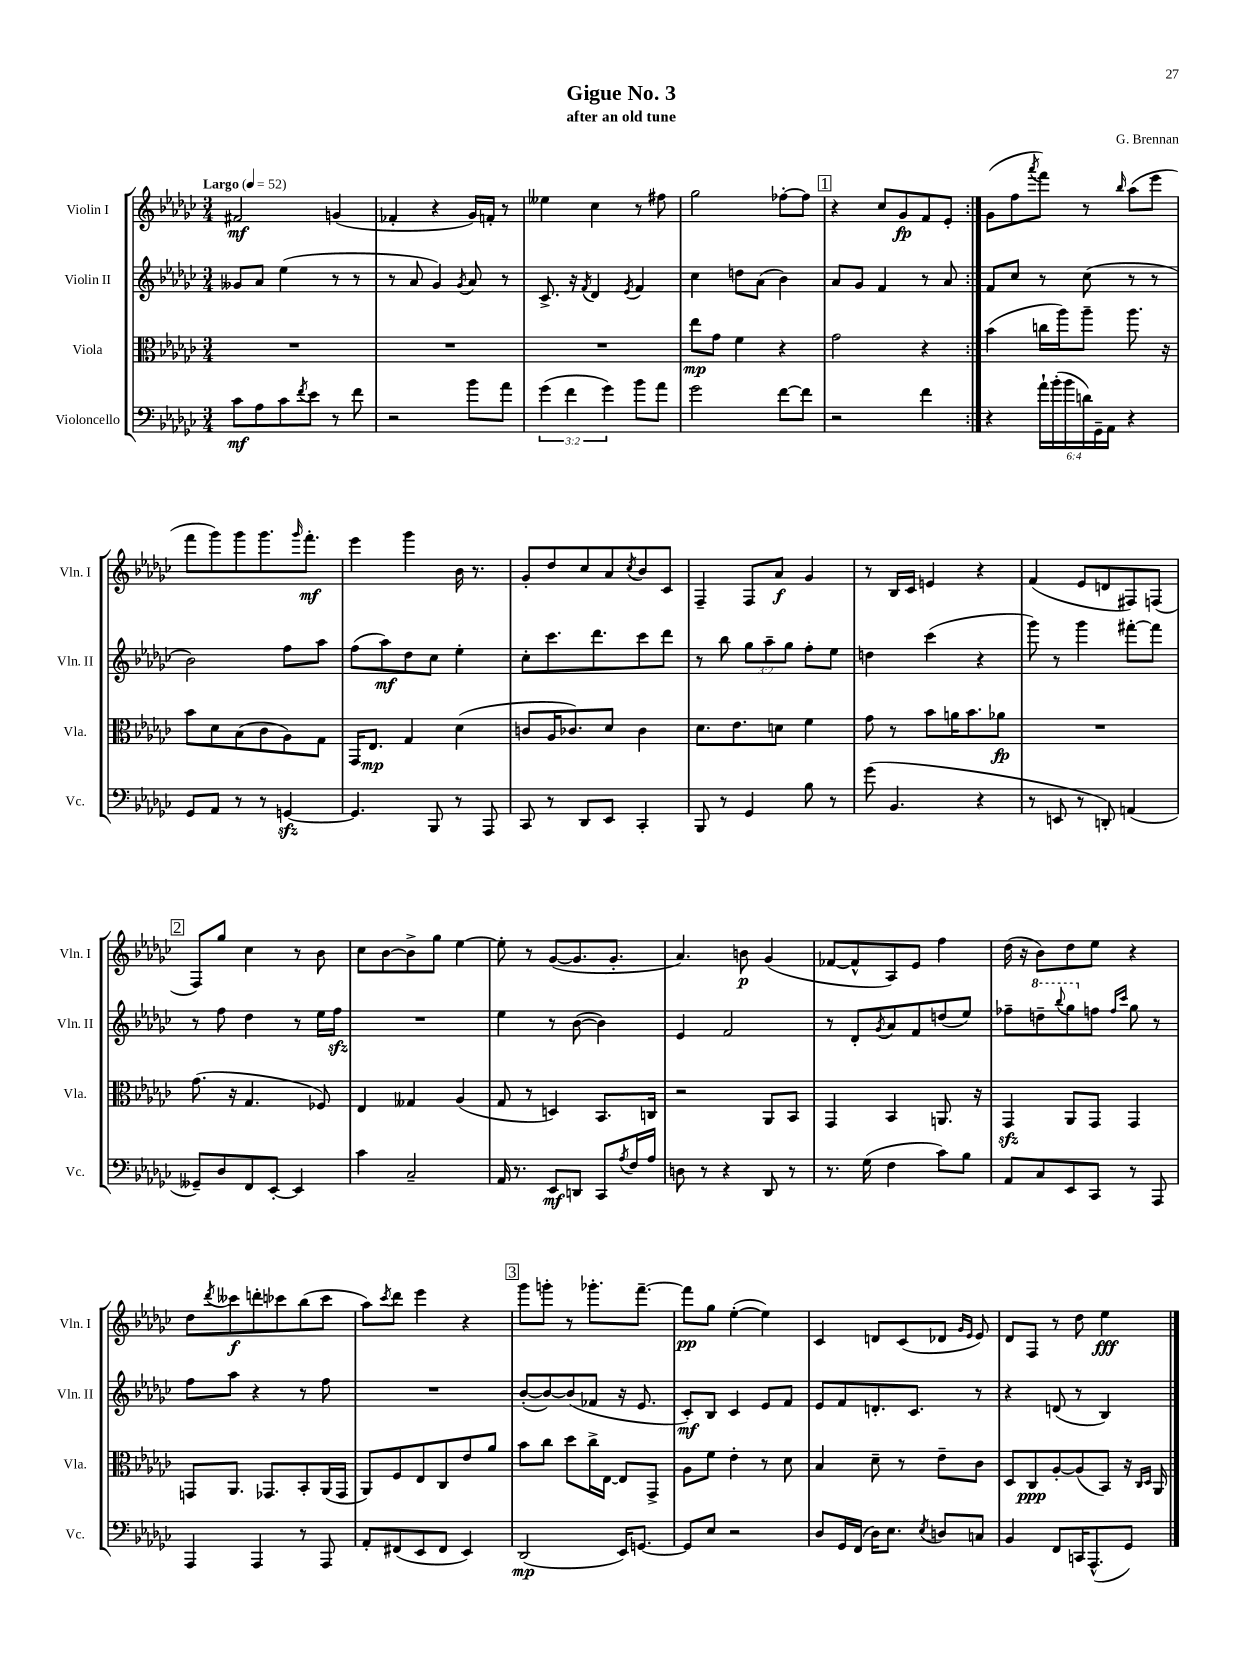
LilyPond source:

\header { title = "Gigue No. 3" composer = "G. Brennan" subtitle = "after an old tune" }
<<
\new StaffGroup <<
\new Staff = "s0" \with { instrumentName = "Violin I" shortInstrumentName = "Vln. I" } {
    \clef treble \key ges \major \numericTimeSignature \time 3/4 \tempo "Largo" 4 = 52
    \repeat volta 2 { fis'2\mf g'4( |
    fes'4-. r4 ges'16) f'16-. r8 |
    eeses''4 ces''4 r8 fis''8 |
    ges''2 fes''8~-. fes''8 |
    \mark \markup { \box "1" } r4 ces''8 ges'8\fp f'8 ees'8-. | }
    ges'8( f''8 \acciaccatura { aes'''8 } f'''8) r8 \grace { bes''16 } aes''8( ees'''8 |
    f'''8 ges'''8) ges'''8 ges'''8. \grace { ges'''16 } f'''8.-.\mf |
    ees'''4 ges'''4 bes'16 r8. |
    ges'8-. des''8 ces''8 aes'8 \acciaccatura { ces''8 } bes'8 ces'8 |
    f4-- f8 aes'8\f ges'4 |
    r8 bes16 ces'16 e'4 r4 |
    f'4( ees'8 d'8 fis8) f8( |
    \mark \markup { \box "2" } f8) ges''8 ces''4 r8 bes'8 |
    ces''8 bes'8~ bes'8-> ges''8 ees''4~ |
    ees''8-. r8 ges'8~( ges'8. ges'8.-. |
    aes'4.) b'8\p ges'4( |
    fes'8~ fes'8-^ aes8) ees'8 f''4 |
    des''16( r16 bes'8) des''8 ees''8 r4 |
    des''8 \acciaccatura { des'''8 } ceses'''8\f d'''8-. ces'''8 bes''8( ces'''8 |
    aes''8) \acciaccatura { ces'''8 } des'''8 ees'''4 r4 |
    \mark \markup { \box "3" } ges'''8 g'''8-. r8 ges'''8.-. f'''8.~-- |
    f'''8\pp ges''8 ees''4~-.( ees''4) |
    ces'4 d'8 ces'8( des'8 \grace { ges'16 ees'16 } ees'8) |
    des'8 f8 r8 des''8 ees''4\fff \bar "|." |
}
\new Staff = "s1" \with { instrumentName = "Violin II" shortInstrumentName = "Vln. II" } {
    \clef treble \key ges \major \numericTimeSignature \time 3/4 \override Staff.TupletNumber.text = #tuplet-number::calc-fraction-text
    \repeat volta 2 { geses'8 aes'8 ees''4( r8 r8 |
    r8 aes'8 ges'4) \acciaccatura { ges'8 } aes'8 r8 |
    ces'8.-> r16 \acciaccatura { f'8 } des'4 \acciaccatura { ees'8 } f'4 |
    ces''4 d''8 aes'8( bes'4) |
    \mark \markup { \box "1" } aes'8 ges'8 f'4 r8 aes'8 | }
    f'8 ces''8 r8 ces''8( r8 r8 |
    bes'2) f''8 aes''8 |
    f''8( aes''8\mf) des''8 ces''8 ees''4-. |
    ces''8-. ces'''8. des'''8. ces'''8 des'''8 |
    r8 bes''8 \tuplet 3/2 { ges''8 aes''8-- ges''8 } f''8-. ees''8 |
    d''4 ces'''4( r4 |
    ges'''8) r8 ges'''4 fis'''8~-. fis'''8 |
    \mark \markup { \box "2" } r8 f''8 des''4 r8 ees''16 f''16\sfz |
    R2. |
    ees''4 r8 bes'8~( bes'4) |
    ees'4 f'2 |
    r8 des'8-. \acciaccatura { ges'8 } aes'8 f'8 d''8( ees''8) |
    fes''8-- \ottava #1 d'''8-- \appoggiatura { bes'''8 } ges'''8 \ottava #0 f''8 \grace { f''16 ces'''16 } ges''8 r8 |
    f''8 aes''8 r4 r8 f''8 |
    R2. |
    \mark \markup { \box "3" } bes'8~-.( bes'8~) bes'8( fes'8 r16 ees'8. |
    ces'8-.\mf) bes8 ces'4 ees'8 f'8 |
    ees'8 f'8 d'8.-. ces'8. r8 |
    r4 d'8( r8 bes4) \bar "|." |
}
\new Staff = "s2" \with { instrumentName = "Viola" shortInstrumentName = "Vla." } {
    \clef alto \key ges \major \numericTimeSignature \time 3/4
    \repeat volta 2 { R2. |
    R2. |
    R2. |
    ees''8\mp ges'8 f'4 r4 |
    \mark \markup { \box "1" } ges'2 r4 | }
    bes'4( c''16 aes''16) aes''8-- aes''8. r16 |
    bes'8 des'8 bes8( ces'8 aes8) ges8 |
    ges,16 ees8.\mp ges4 des'4( |
    c'8 aes16 ces'8.) des'8 ces'4 |
    des'8. ees'8. d'8 f'4 |
    ges'8 r8 bes'8 a'16 bes'8. aes'8\fp |
    R2. |
    \mark \markup { \box "2" } ges'8.( r16 ges4. fes8) |
    ees4 geses4 aes4( |
    ges8 r8 d4) bes,8. c16 |
    r2 aes,8 bes,8 |
    ges,4 bes,4 a,8. r16 |
    ges,4\sfz aes,8 ges,8 ges,4 |
    g,8 aes,8. ges,8. bes,8-. aes,16( ges,16 |
    aes,8) f8 ees8 ces8 ees'8 aes'8 |
    \mark \markup { \box "3" } bes'8 ces''8 des''8 ces''16-> ees16~ ees8 ges,8-> |
    aes8 f'8 ees'4-. r8 des'8 |
    bes4 des'8-- r8 ees'8-- ces'8 |
    des8 ces8\ppp aes8~-. aes8( bes,8) r16 \grace { ces16 des16 } aes,16 \bar "|." |
}
\new Staff = "s3" \with { instrumentName = "Violoncello" shortInstrumentName = "Vc." } {
    \clef bass \key ges \major \numericTimeSignature \time 3/4 \override Staff.TupletNumber.text = #tuplet-number::calc-fraction-text
    \repeat volta 2 { ces'8\mf aes8 ces'8 \acciaccatura { f'8 } ees'8 r8 f'8 |
    r2 bes'8 aes'8 |
    \tuplet 3/2 { ges'4( f'4 ges'4) } bes'8 aes'8 |
    ges'2 f'8~ f'8 |
    \mark \markup { \box "1" } r2 f'4 | }
    r4 \tuplet 6/4 { aes'16-! bes'16-.( bes'16 d'16) ges,16-- aes,16 } r4 |
    ges,8 aes,8 r8 r8 g,4~\sfz |
    g,4. bes,,8 r8 aes,,8 |
    ces,8 r8 des,8 ees,8 ces,4-. |
    bes,,8 r8 ges,4 bes8 r8 |
    ges'8( bes,4. r4 |
    r8 e,8 r8 d,8-.) a,4( |
    \mark \markup { \box "2" } geses,8--) des8 f,8 ees,8~-. ees,4 |
    ces'4 ces2-- |
    aes,16 r8. ees,8\mf d,8 ces,8 \acciaccatura { aes8 } f16 aes16 |
    d8 r8 r4 des,8 r8 |
    r8. ges16( f4 ces'8) bes8 |
    aes,8 ces8 ees,8 ces,8 r8 aes,,8 |
    aes,,4 aes,,4 r8 aes,,8 |
    aes,8-. fis,8( ees,8 fis,8 ees,4) |
    \mark \markup { \box "3" } des,2\mp( ees,16) g,8.~ |
    g,8 ees8 r2 |
    des8 ges,16 f,16( des16) ees8. \acciaccatura { ees8 } d8 c8 |
    bes,4 f,8 c,16 aes,,8.-^( ges,8) \bar "|." |
}
>>
>>
\layout { \context { \Score \remove "Bar_number_engraver" } }
